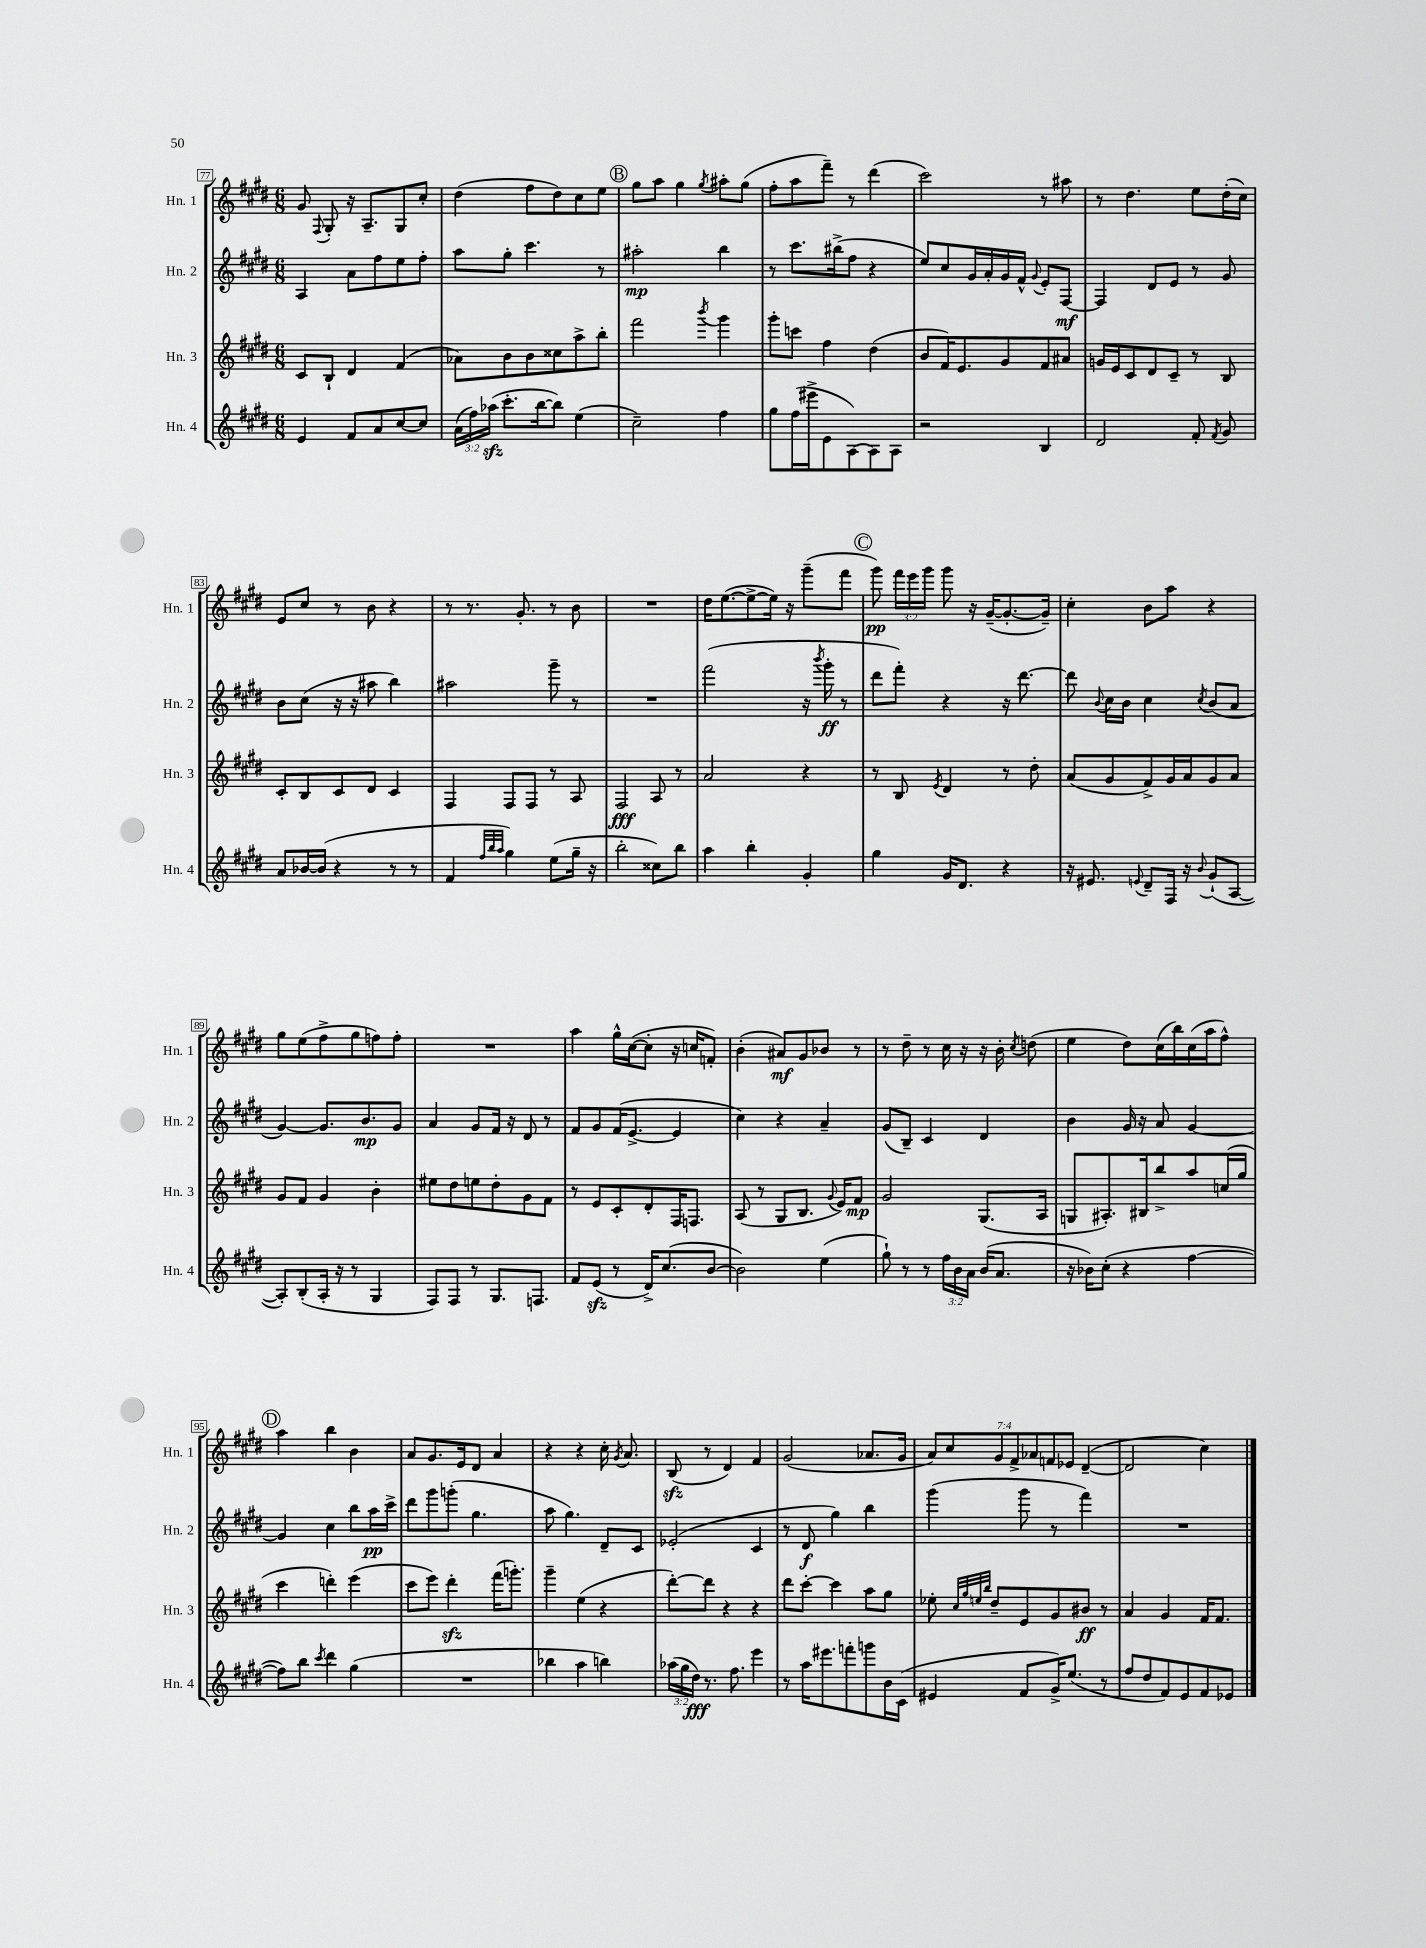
<<
\new StaffGroup <<
\new Staff = "s0" \with { instrumentName = "Hn. 1" shortInstrumentName = "Hn. 1" } {
    \clef treble \key e \major \numericTimeSignature \time 6/8 \override Staff.TupletNumber.text = #tuplet-number::calc-fraction-text
    \autoBeamOff gis'8 \appoggiatura { fis8 } gis8-. r16 a8.[-- gis8 cis''8]-. |
    dis''4( fis''8[ dis''8) cis''8 e''8] |
    \mark \markup { \circle "B" } gis''8[ a''8] gis''4 \acciaccatura { gis''8 } ais''8[-. gis''8]( |
    fis''8[-. a''8 fis'''8]--) r8 dis'''4( |
    cis'''2) r8 ais''8 |
    r8 dis''4. e''8[ dis''16-.( cis''16]) |
    e'8[ cis''8] r8 b'8 r4 |
    r8 r8. gis'8.-. r8 b'8 |
    R2. |
    dis''16[ e''8.~( e''8~-> e''16]) r16 gis'''8[--( fis'''8] |
    \mark \markup { \circle "C" } gis'''8\pp) \tuplet 3/2 { fis'''16[ e'''16 gis'''16] } gis'''8 r16 gis'16[~--( gis'8.~-. gis'16]--) |
    cis''4-. b'8[ a''8] r4 |
    gis''8[ e''8( fis''8-> gis''8 f''8) f''8]-. |
    R2. |
    a''4 gis''16[-^ cis''16~( cis''8]-. r16 c''16[ f'8]-.) |
    b'4-.( ais'8[\mf) gis'8 bes'8] r8 |
    r8 dis''8-- r8 cis''16 r16 r16 b'16-. \acciaccatura { cis''8 } d''8( |
    e''4 dis''8[) cis''16( b''16) cis''16( a''16 fis''8]-^) |
    \mark \markup { \circle "D" } a''4 b''4 b'4 |
    a'8[ gis'8. e'16 dis'8] a'4 |
    r4 r4 cis''16-. \acciaccatura { gis'8 } a'8. |
    b8\sfz( r8 dis'4) fis'4 |
    gis'2( aes'8.[ gis'16] |
    \tuplet 7/4 { a'8[) cis''8 gis'8 fis'8-> aes'8 f'8 ees'8] } dis'4~--( |
    dis'2 cis''4) \bar "|." |
}
\new Staff = "s1" \with { instrumentName = "Hn. 2" shortInstrumentName = "Hn. 2" } {
    \clef treble \key e \major \numericTimeSignature \time 6/8
    \autoBeamOff a4 a'8[ fis''8 e''8 fis''8]-. |
    a''8[ gis''8]-. cis'''4. r8 |
    \mark \markup { \circle "B" } ais''2-.\mp b''4 |
    r8 cis'''8.[ bis''16->( fis''8] r4 |
    e''8[) cis''8 gis'16 a'16-. gis'16 fis'16]-^ \appoggiatura { gis'8 } e'8[-. fis8]~\mf |
    fis4 dis'8[ e'8] r8 gis'8 |
    b'8[ cis''8]( r16 r16 ais''8 b''4) |
    ais''2 gis'''8-- r8 |
    R2. |
    fis'''2( r16 \acciaccatura { b'''8 } gis'''16-.\ff r8 |
    \mark \markup { \circle "C" } dis'''8[ fis'''8]-.) r4 r16 dis'''8.~ |
    dis'''8 \appoggiatura { b'8 } cis''16[ b'16] cis''4 \acciaccatura { cis''8 } b'8[( a'8] |
    gis'4~) gis'8.[ b'8.\mp gis'8] |
    a'4 gis'8[ fis'16] r16 dis'8 r8 |
    fis'8[ gis'8 fis'16( e'8.]~-> e'4 |
    cis''4) r4 a'4-- |
    gis'8[( b8]--) cis'4 dis'4 |
    b'4 gis'16 r16 a'8 gis'4~ |
    \mark \markup { \circle "D" } gis'4 cis''4 b''8[ a''16\pp cis'''16]-> |
    dis'''8[ gis'''8 g'''8]-.( gis''4. |
    a''8 gis''4.) dis'8[-- cis'8] |
    ees'2-.( cis'4 |
    r8 dis'8\f gis''4) b''4 |
    gis'''4( gis'''8 r8 fis'''4) |
    R2. \bar "|." |
}
\new Staff = "s2" \with { instrumentName = "Hn. 3" shortInstrumentName = "Hn. 3" } {
    \clef treble \key e \major \numericTimeSignature \time 6/8
    \autoBeamOff cis'8[ b8]-! dis'4 fis'4( |
    aes'8[) b'8 b'8 cisis''8 a''8-> b''8]-. |
    \mark \markup { \circle "B" } fis'''2 \acciaccatura { b'''8 } gis'''4 |
    gis'''8[-. c'''8] fis''4 dis''4( |
    b'8[ fis'16) e'8. gis'8 fis'8 ais'8] |
    g'16[ e'16 cis'8 dis'8 cis'8]-- r8 b8 |
    cis'8[-. b8 cis'8 dis'8] cis'4 |
    fis4 fis8[ fis8] r8 a8 |
    fis2\fff a8 r8 |
    a'2 r4 |
    \mark \markup { \circle "C" } r8 b8 \acciaccatura { e'8 } dis'4 r8 dis''8-. |
    a'8[( gis'8 fis'8->) gis'16 a'16 gis'8 a'8] |
    gis'8[ fis'8] gis'4 b'4-. |
    eis''8[ dis''8 e''8 dis''8-. gis'8 fis'8] |
    r8 e'8[ cis'8-. dis'8-. fis16 f8.] |
    a8( r8 gis8[ b8.] \appoggiatura { gis'8 } e'16[) fis'8]\mp |
    gis'2 gis8.[( a16] |
    g8[ ais8.-.) bis16 b''8-> a''8 c''16( gis''16] |
    \mark \markup { \circle "D" } cis'''4 d'''4-.) e'''4( |
    cis'''8[ e'''8]) dis'''4-.\sfz fis'''16[( g'''8.]-.) |
    gis'''4-- e''4( r4 |
    dis'''8[~-.) dis'''8] r4 r4 |
    dis'''8[ cis'''8]~-. cis'''4 a''8[ gis''8] |
    ees''8-. \grace { cis''32[ gis''32 e''32 b''32] } dis''8[-- e'8 gis'8 bis'8]\ff r8 |
    a'4 gis'4 fis'16[ fis'8.] \bar "|." |
}
\new Staff = "s3" \with { instrumentName = "Hn. 4" shortInstrumentName = "Hn. 4" } {
    \clef treble \key e \major \numericTimeSignature \time 6/8 \override Staff.TupletNumber.text = #tuplet-number::calc-fraction-text
    \autoBeamOff e'4 fis'8[ a'8 cis''8~ cis''8] |
    \tuplet 3/2 { a'16[( fis''16) aes''16]\sfz( } cis'''8.[-. b''16~ b''8]) e''4( |
    \mark \markup { \circle "B" } cis''2--) fis''4 |
    gis''8[ fis''16( eis'''16-> e'8 a8~) a8 a8] |
    r2 b4 |
    dis'2 fis'8-. \acciaccatura { fis'8 } gis'8 |
    a'8[ bes'16~ bes'16]( r4 r8 r8 |
    fis'4 \grace { fis''32[ b''32 a''32] } gis''4) e''8[( gis''16]-- r16 |
    b''2-. cisis''8[) b''8] |
    a''4 b''4-. gis'4-. |
    \mark \markup { \circle "C" } gis''4 gis'16[ dis'8.] r4 |
    r16 eis'8. \appoggiatura { e'8 } dis'8[-- fis16] r16 \appoggiatura { b'8 } gis'8[-!( a8]~ |
    a8[-.) b8-.( a16]-. r16 r8 gis4 |
    fis8[) fis8] r8 gis8.[ f8.] |
    fis'8[ e'8]\sfz( r8 dis'16[->) cis''8.( b'8]~ |
    b'2) e''4( |
    gis''8-!) r8 r8 \tuplet 3/2 { fis''16[ b'16 a'16] } b'16[( a'8.] |
    r16 bes'16[) cis''8]-.( r4 fis''4~ |
    \mark \markup { \circle "D" } fis''8[) b''8] \acciaccatura { cis'''8 } dis'''4 gis''4( |
    R2. |
    bes''4 a''4 b''4) |
    \tuplet 3/2 { aes''16[( gis''16 dis''16]\fff) } r8. fis''8. e'''4 |
    r8 a''16[ eis'''8. f'''8-. g'''8 b'16 cis'16]( |
    eis'4 fis'8[ gis'16->) e''8.]( r8 |
    fis''8[ dis''8 fis'8) e'8 fis'8 ees'8] \bar "|." |
}
>>
>>
\layout { \context { \Score currentBarNumber = #77 \override BarNumber.stencil = #(make-stencil-boxer 0.1 0.3 ly:text-interface::print) } }
